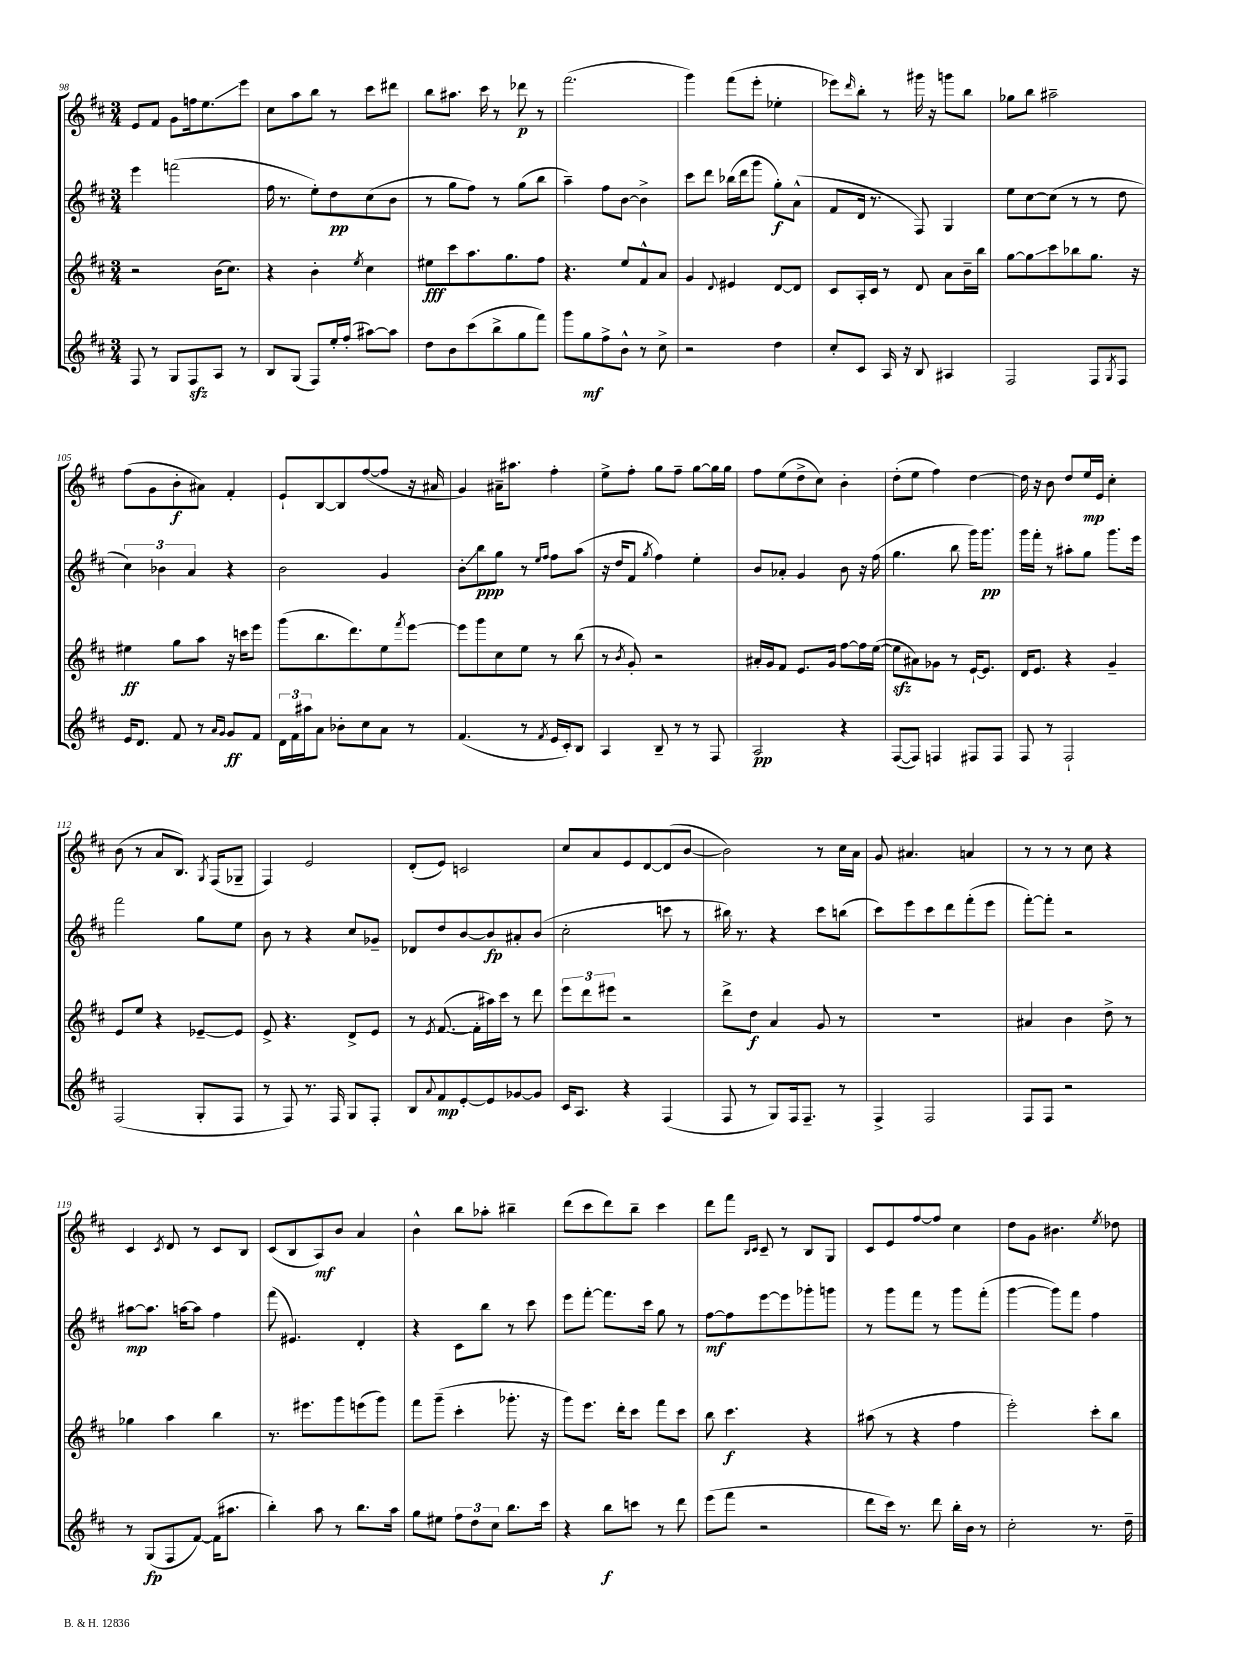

**kern	**kern	**kern	**kern
*staff4	*staff3	*staff2	*staff1
*clefG2	*clefG2	*clefG2	*clefG2
*k[f#c#]	*k[f#c#]	*k[f#c#]	*k[f#c#]
*M3/4	*M3/4	*M3/4	*M3/4
8F#/	2r	4eee\	8e/L
8r	.	.	8f#/J
8G/L	.	(2fff\	8g\L
8F#/	.	.	16ff\k
.	.	.	8.ee\
8A/J	(16b\LK	.	.
.	8.cc#\J)	.	.
8r	.	.	8eee\J
=	=	=	=
8B/L	4r	16ff#\	8cc#\L
.	.	8.r	.
(8G/J	.	.	8aa\
8F#/L)	4b'\	8ee'\L)	8bb\J
16ee'/L	.	8dd\	8r
(16ff#'/JJ	.	.	.
.	8qee/	.	.
[8aa#\L)	4cc#\	(8cc#\	8ccc#\L
8aa#\]J	.	8b\J	8ddd#\J
=	=	=	=
8dd\L	8ee#\L	8r	8bb\L
8b\	8ccc#\	8gg\L	8.aa#\J
(8ccc#\	8.aa\	8ff#\J)	.
.	.	.	16ccc#\
8bb^\	.	8r	8r
.	8.gg\	.	.
8gg\	.	(8gg\L	8ddd-\
8fff#\J)	8ff#\J	8bb\J	8r
=	=	=	=
8ggg\L	4.r	4aa~\)	(2.fff#\
8gg\	.	.	.
8ff#^\	.	8ff#\L	.
8b^^\J	8ee/L	[8b\J	.
8r	8f#^^/	4b^\]	.
8cc#^\	8a/J	.	.
=	=	=	=
2r	4g/	8ccc#\L	4ggg\)
.	.	8ddd\J	.
.	8qqd/	.	.
.	4e#/	(16bb-\LL	(8fff#\L
.	.	16ddd\J	.
.	.	8ggg\J	8eee'\J
4dd\	[8d/L	8gg'\L)	4ee-'\
.	8d/]J	(8a^^\J	.
=	=	=	=
8cc#'/L	8c#/L	8f#/L	8eee-\L)
.	.	.	16qqddd/
8c#/J	16A'/L	16d/Jk	8bb'\J
.	16c#/JJ	8.r	.
16A/	8r	.	8r
16r	.	.	.
8B/	8d/	8F#/)	16ggg#\
.	.	.	16r
4A#/	8a\L	4G/	8ggg\L
.	16b~\L	.	8bb\J
.	16bb\JJ	.	.
=	=	=	=
2F#/	[8gg\L	8ee\L	8gg-\L
.	8gg\]	[8cc#\	8bb\J
.	8ccc#\	(8cc#\]J	2aa#~\
.	8bb-\	8r	.
8F#/L	8.gg\J	8r	.
8qG/	.	.	.
8F#/J	.	8dd\	.
.	16r	.	.
=	=	=	=
16e/LK	4ee#\	6cc#\)	(8ff#\L
8.d/J	.	.	.
.	.	.	8g\
.	.	6b-\	.
8f#/	8gg\L	.	8b'\
.	.	6a/	.
8r	8aa\J	.	8a#\J)
16qqa/LL	.	.	.
16qqg/JJ	.	.	.
8g/L	16r	4r	4f#'/
.	16ccc\LK	.	.
8f#/J	8eee\J	.	.
=	=	=	=
24d\LL	(8ggg\L	2b\	8e`/L
24f#\	.	.	.
24aa#\J	.	.	.
8a\J	8.bb\	.	[8B/
8b-'\L	.	.	8B/]
.	8.ddd\)	.	.
8cc#\	.	.	([8ff#/
8a\J	8ee\	4g/	8ff#/]J
.	8qfff#/	.	.
8r	[8eee\J	.	16r
.	.	.	16a#/
=	=	=	=
(4.f#/	8eee\]L	8b'\L	4g/)
.	8ggg\	8bb\	.
.	8cc#\	8gg\J	16a#~\LK
.	.	.	8.aa#\J
8r	8ee\J	8r	.
.	.	16qqee/LL	.
8qf#/	.	16qqff#/JJ	.
16e/LL	8r	8ff#\L	4ff#'\
16c#'/J)	.	.	.
8B/J	(8bb\	(8aa\J	.
=	=	=	=
4A/	8r	16r	8ee^\L
.	.	16dd/LK	.
.	8qb/	.	.
.	8g'/)	8f#/J	8ff#'\J
.	.	8qgg/	.
8B~/	2r	4ff#\)	8gg\L
8r	.	.	8ff#~\J
8r	.	4ee'\	[8gg\L
8F#/	.	.	16gg\]L
.	.	.	16gg\JJ
=	=	=	=
2A/	16a#'/LL	8b/L	8ff#\L
.	16g/J	.	.
.	8f#/J	8a-'/J	(8ee\
.	8.e/L	4g/	8dd^\
.	.	.	8cc#\J)
.	16g/Jk	.	.
4r	[8ff#\L	8b\	4b'\
.	16ff#\]L	16r	.
.	([16ee\JJ	(16ff#\	.
=	=	=	=
([8F#/L	8ee\]L	4.gg\	(8dd'\L
8F#/]J)	8a#\)	.	8ee\J
4F/	8g-\J	.	4ff#\)
.	8r	8bb\	.
8F#/L	[16e`/LK	16ggg\LK)	[4dd\
.	8.e/]J	8.ggg\J	.
8F#/J	.	.	.
=	=	=	=
8F#/	16d/LK	16ggg\LL	16dd\]
.	8.e/J	16fff#'\JJ	16r
8r	.	8r	8b\
2F#`/	4r	8aa#'\L	8dd/L
.	.	8gg\J	16ee/L
.	.	.	16e/JJ
.	4g~/	8.ggg\L	4cc#'\
.	.	16eee\Jk	.
=	=	=	=
(2F#/	8e/L	2fff#\	(8b\
.	8ee/J	.	8r
.	4r	.	8a/L
.	.	.	8.B/J)
8G'/L	[8e-~/L	8gg\L	.
.	.	.	8qG/
.	.	.	(16F#/LK
8F#/J	8e-/]J	8ee\J	8G-~/J
=	=	=	=
8r	8e^/	8b\	4F#/)
8F#/)	4.r	8r	.
8.r	.	4r	2e/
16F#/	.	.	.
8G/L	8d^/L	8cc#/L	.
8F#'/J	8e/J	8g-~/J	.
=	=	=	=
8B/L	8r	8d-/L	(8d'/L
8qqa/	8qe/	.	.
8f#/	([8.f#/	8dd/	8e/J)
[8e'/	.	[8b/	2c/
.	16f#'\]LL	.	.
8e/]	16aa#\)	8b/]	.
.	16ccc#\JJ	.	.
[8g-/	8r	8a#'/	.
8g-/]J	8ddd\	(8b/J	.
=	=	=	=
16c#/LK	12eee\L	2cc#'\	8cc#/L
8.A/J	.	.	.
.	12ddd\	.	.
.	.	.	8a/
.	12eee#\J	.	.
4r	2r	.	8e/
.	.	.	[8d/
(4F#/	.	8ccc\	(8d/]
.	.	8r	[8b/J
=	=	=	=
8F#/	8ddd^\L	16bb#\)	2b\])
.	.	8.r	.
8r	8dd\J	.	.
8G/L)	4a/	4r	.
16F#/k	.	.	.
8.F#~/J	.	.	.
.	8g/	8ccc#\L	8r
8r	8r	(8bb\J	16cc#\LL
.	.	.	16a\JJ
=	=	=	=
4F#^/	2.r	8ccc#\L)	8g/
.	.	8eee\	4.a#/
2F#/	.	8ccc#\	.
.	.	8ddd\	.
.	.	(8fff#'\	4a/
.	.	8eee\J	.
=	=	=	=
8F#/L	4a#/	[8fff#'\L)	8r
8F#/J	.	8fff#'\]J	8r
2r	4b\	2r	8r
.	.	.	8cc#\
.	8dd^\	.	4r
.	8r	.	.
=	=	=	=
8r	4gg-\	[8aa#\L	4c#/
(8G/L	.	8.aa#\]J	.
.	.	.	8qc#/
8F#/	4aa\	.	8d/
.	.	[16aa\LK	.
[8f#/J)	.	8aa\]J	8r
(16f#\]LK	4bb\	4ff#\	8c#/L
8.aa#\J	.	.	.
.	.	.	8B/J
=	=	=	=
4bb'\)	8.r	(8fff#\	(8c#/L
.	.	4.e#/)	8B/
.	8.eee#\L	.	.
8aa\	.	.	8A/)
8r	8ggg\	.	8b/J
8.bb\L	(8eee\	4d'/	4a/
.	8ggg\J)	.	.
16aa\Jk	.	.	.
=	=	=	=
8gg\L	8fff#\L	4r	4b^^\
8ee#\J	(8ggg~\J	.	.
12ff#\L	4ccc#'\	8c#\L	8bb\L
12dd\	.	.	.
.	.	8bb\J	8aa-'\J
12cc#\J	.	.	.
8.bb\L	8.ggg-'\	8r	4bb#~\
.	.	8ccc#\	.
16ccc#\Jk	16r	.	.
=	=	=	=
4r	8ggg\L)	8eee\L	(8ddd\L
.	8.eee\J	[8fff#'\J	8ccc#\
8bb\L	.	8.fff#\]L	8ddd\)
.	16ddd'\LK	.	.
8ccc\J	8ccc#\J	.	8bb~\J
.	.	16ccc#\Jk	.
8r	8fff#\L	8gg\	4ccc#\
8ddd\	8ccc#\J	8r	.
=	=	=	=
(8eee\L	8bb\	[8ff#\L	8ddd\L
8fff#\J	4.ccc#\	8ff#\]	8fff#\J
.	.	.	16qqB/LL
.	.	.	16qqc#/JJ
2r	.	[8eee\	8c#~/
.	.	8eee\]	8r
.	4r	8ggg-'\	8B/L
.	.	8ggg\J	8G/J
=	=	=	=
8ddd\L	(8aa#\	8r	8c#/L
16ccc#\Jk)	8r	8ggg\L	8e/
8.r	.	.	.
.	4r	8fff#\J	[8ff#/
8ddd\	.	8r	8ff#/]J
16bb'\LL	4ff#\	8ggg\L	4cc#\
16b\JJ	.	.	.
8r	.	(8fff#'\J	.
=	=	=	=
2cc#'\	2eee'\)	[4ggg\	8dd\L
.	.	.	8g\J
.	.	8ggg\]L)	4.b#\
.	.	8fff#\J	.
8.r	8ccc#'\L	4ff#\	.
.	.	.	8qee/
.	8bb\J	.	8dd-\
16dd~\	.	.	.
==	==	==	==
*-	*-	*-	*-
